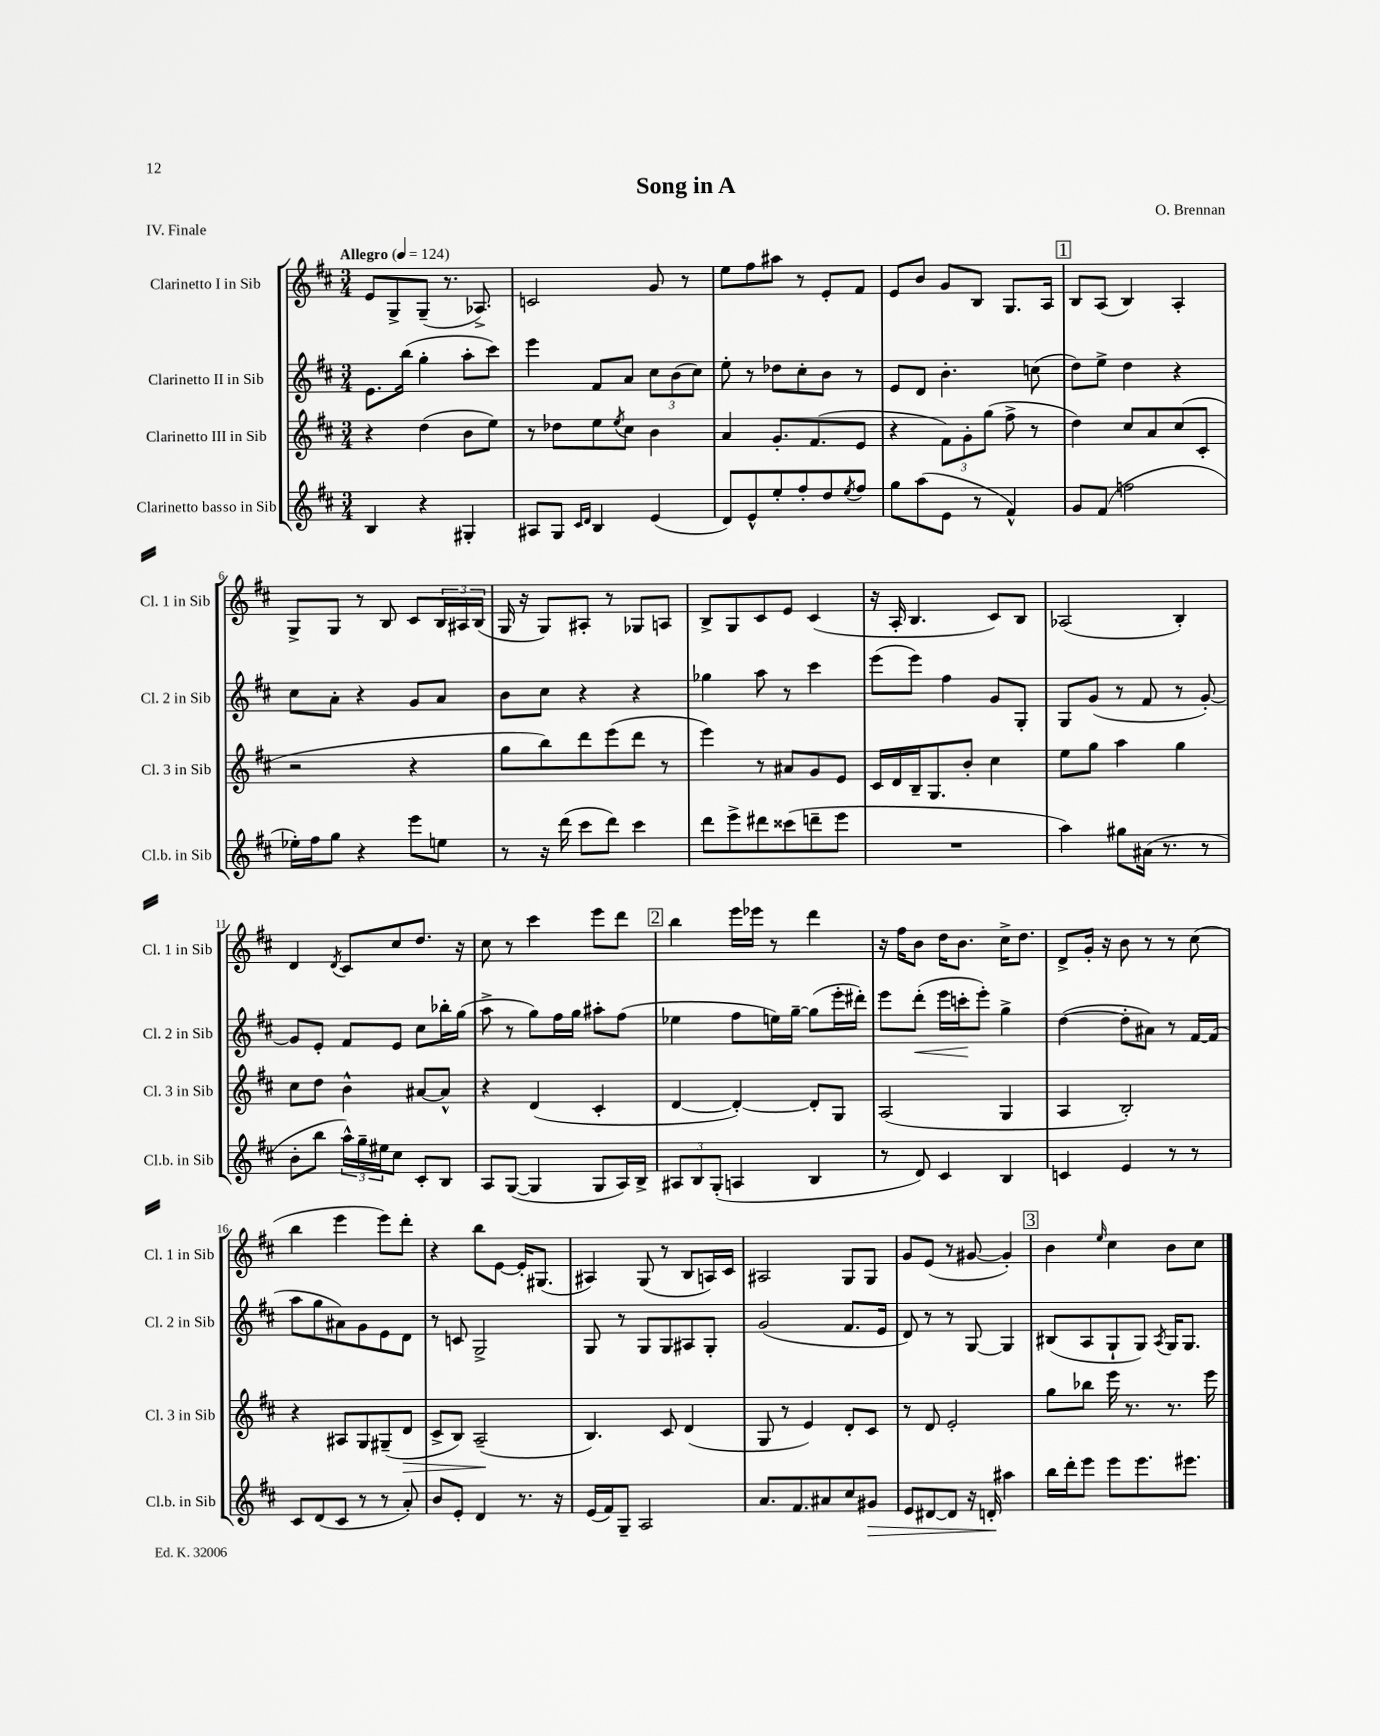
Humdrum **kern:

**kern	**kern	**kern	**kern
*staff4	*staff3	*staff2	*staff1
*clefG2	*clefG2	*clefG2	*clefG2
*k[f#c#]	*k[f#c#]	*k[f#c#]	*k[f#c#]
*M3/4	*M3/4	*M3/4	*M3/4
*MM124	*MM124	*MM124	*MM124
4B	4r	8.e	8e
.	.	.	8G^
.	.	(16bb	.
4r	(4dd	4gg'	(8G~
.	.	.	8.r
4G#'	8b	8aa'	.
.	.	.	8.A-^)
.	8ee)	8ccc#)	.
=	=	=	=
8A#	8r	4eee	2c
8G	8dd-	.	.
16qqc#	.	.	.
16qqd	.	.	.
4B	8ee	8f#	.
.	8qee	.	.
.	8cc#	8a	.
(4e	4b	12cc#	8g
.	.	(12b	.
.	.	.	8r
.	.	12cc#)	.
=	=	=	=
8d)	4a	8ee'	8ee
8e^^	.	8r	8ff#
8ee'	8.g'	8dd-	8aa#
8ff#'	.	8cc#'	8r
.	(8.f#	.	.
8dd	.	8b	8e'
8qee	.	.	.
8ff#	8e	8r	8f#
=	=	=	=
8gg	4r	8e	8e
(8aa	.	8d	8b
8e	12f#)	4.b'	8g
.	12g'	.	.
8r	.	.	8B
.	(12gg	.	.
4f#^^)	8ff#^	.	8.G
.	8r	(8cc	.
.	.	.	16A
=	=	=	=
8g	4dd)	8dd)	8B
(8f#	.	8ee^	(8A
2ff	8cc#	4dd	4B)
.	8a	.	.
.	(8cc#	4r	4A'
.	8c#'	.	.
=	=	=	=
16ee-')	2r	8cc#	8G^
16ff#	.	.	.
8gg	.	8a'	8G
4r	.	4r	8r
.	.	.	8B
8eee	4r	8g	8c#
8ee	.	8a	24B
.	.	.	24A#
.	.	.	(24B
=	=	=	=
8r	8gg	8b	16G
.	.	.	16r
16r	8bb)	8cc#	8G)
(16ddd	.	.	.
8ccc#	8ddd	4r	8A#'
8ddd)	(8eee	.	8r
4ccc#	8ddd	4r	8G-
.	8r	.	8A
=	=	=	=
8ddd	4eee)	4gg-	8B^
8eee^	.	.	8G
8ddd#	8r	8aa	8c#
(8ccc##	8a#	8r	8e
8ddd~	8g	4ccc#	(4c#
8eee	8e	.	.
=	=	=	=
2.r	16c#	(8eee	16r
.	16d	.	16A'
.	16B~	8eee)	4.B
.	8.G	.	.
.	.	4ff#	.
.	8b'	.	.
.	4cc#	8g	8c#)
.	.	8G'	8B
=	=	=	=
4aa)	8ee	8G	(2A-
.	8gg	(8g	.
8gg#	4aa	8r	.
(16a#	.	8f#	.
8.r	.	.	.
.	4gg	8r	4B')
8r	.	[8g')	.
=	=	=	=
8b'	8cc#	8g]	4d
8bb	8dd	8e'	.
.	.	.	8qd
24aa^^)	4b^^	8f#	8c#
24gg~	.	.	.
24ee#	.	.	.
8cc#	.	8e	8cc#
8c#'	[8a#	8cc#	8.dd
8B	8a#^^]	16bb-'	.
.	.	(16gg	16r
=	=	=	=
8A	4r	8aa^	8cc#
([8G	.	8r	8r
4G]	(4d	8gg)	4ccc#
.	.	16ff#	.
.	.	16gg	.
8G	4c#'	8aa#'	8eee
16A)	.	(8ff#	8ddd
16B^	.	.	.
=	=	=	=
12A#	[4d	4ee-	4bb
12B	.	.	.
(12G'	.	.	.
4A	4d'_)	8ff#	16eee
.	.	.	16eee-
.	.	16ee)	8r
.	.	[16gg~	.
4B	8d']	(8gg]	4ddd
.	8G	16eee'	.
.	.	16ddd#')	.
=	=	=	=
8r	(2A	8eee	16r
.	.	.	16ff#
8d)	.	(8ddd'	8b
4c#	.	16eee	16dd
.	.	16ccc'	8.b
.	.	8eee')	.
4B	4G	4gg^	16cc#^
.	.	.	8.dd
=	=	=	=
4c	4A	([4dd	8d^
.	.	.	16g'
.	.	.	16r
4e	2B')	8dd']	8b
.	.	8a#)	8r
8r	.	8r	8r
8r	.	[16f#	(8cc#
.	.	(16f#]	.
=	=	=	=
8c#	4r	8aa	4bb
(8d	.	8gg	.
8c#	8A#	8a#)	4eee
8r	8G	8g	.
8r	(8G#~	8e	8eee)
8a')	8d	8d	8ddd'
=	=	=	=
8b	8c#^	8r	4r
8e'	8B)	8c	.
4d	(2A~	2G^	8bb
.	.	.	[8e
8.r	.	.	16e']
.	.	.	(8.G#
16r	.	.	.
=	=	=	=
(16e	4.B)	8G	4A#)
16f#)	.	.	.
8G~	.	8r	.
2A	.	8G	(8G
.	8c#	8G	8r
.	(4d	8A#	8B
.	.	8G'	16A)
.	.	.	16c#
=	=	=	=
8.a	8G	(2g	2A#
.	8r	.	.
8.f#	.	.	.
.	4e)	.	.
8a#	.	.	.
8cc#	8d'	8.f#	8G
8g#	8c#	.	8G
.	.	16e	.
=	=	=	=
8e	8r	8d)	8g
[8d#	8d	8r	(8e
8d#]	2e'	8r	8r
16r	.	[8G	[8g#
16d'	.	.	.
4aa#	.	4G]	4g#'])
=	=	=	=
16bb	8gg	(8B#	4b
16ddd'	.	.	.
8eee	8bb-	8A	.
.	.	.	16qqee
8eee	16eee	8G`	4cc#
.	8.r	.	.
8.eee	.	8G)	.
.	.	8qA	.
.	8.r	16G	8b
8.eee#	.	8.G	.
.	.	.	8cc#
.	16eee	.	.
==	==	==	==
*-	*-	*-	*-
